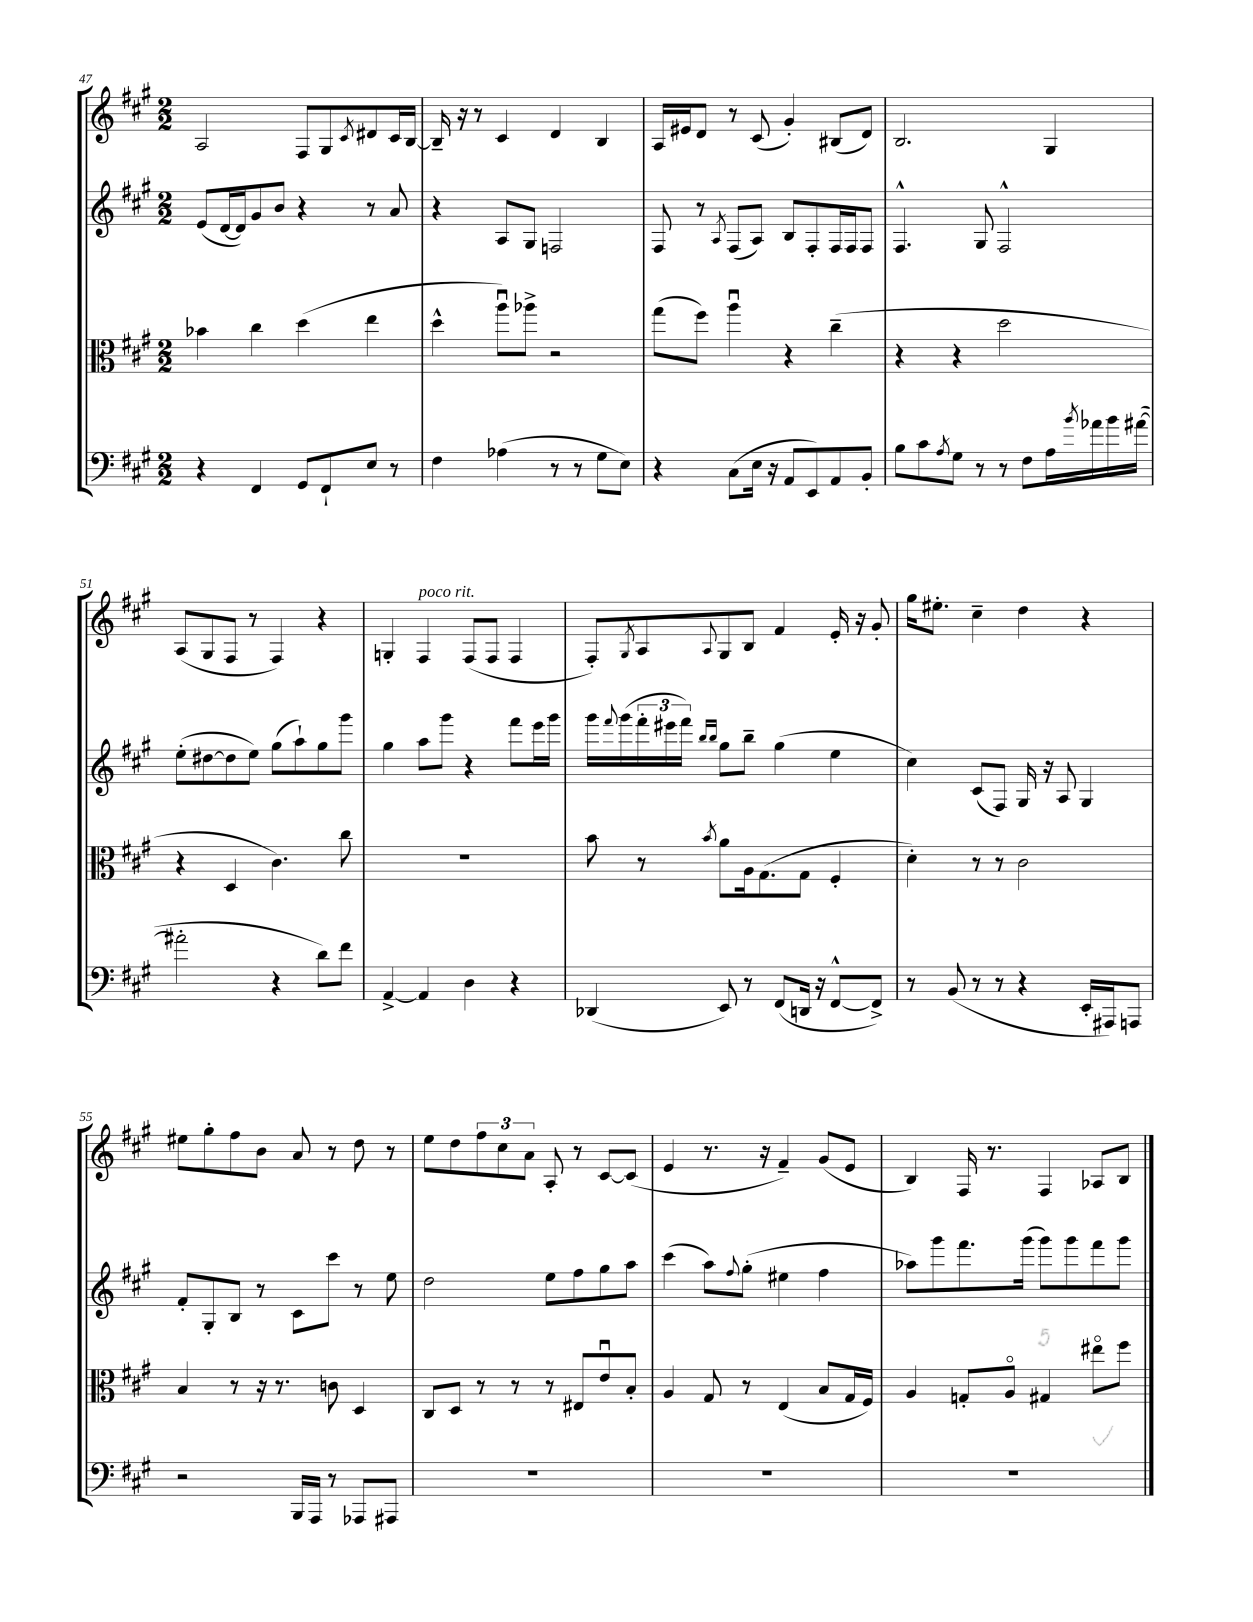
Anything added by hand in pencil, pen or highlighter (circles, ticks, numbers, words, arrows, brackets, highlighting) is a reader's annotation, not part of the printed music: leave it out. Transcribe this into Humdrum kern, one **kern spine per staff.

**kern	**kern	**kern	**kern
*staff4	*staff3	*staff2	*staff1
*clefF4	*clefC3	*clefG2	*clefG2
*k[f#c#g#]	*k[f#c#g#]	*k[f#c#g#]	*k[f#c#g#]
*M2/2	*M2/2	*M2/2	*M2/2
4r	4b-	(8e	2A
.	.	[16d	.
.	.	16d])	.
4FF#	4cc#	8g#	.
.	.	8b	.
8GG#	(4dd	4r	8F#
8FF#`	.	.	8G#
.	.	.	8qc#
8E	4ee	8r	8d#
8r	.	8a	16c#
.	.	.	[16B
=	=	=	=
4F#	4dd^^	4r	16B~]
.	.	.	16r
.	.	.	8r
(4A-	8aau)	8A	4c#
.	8aa-^	8G#	.
8r	2r	2F	4d
8r	.	.	.
8G#	.	.	4B
8E)	.	.	.
=	=	=	=
4r	(8gg#	8F#	16A
.	.	.	16e#
.	8ff#)	8r	8d
.	.	8qA	.
(8C#	4aau	(8F#	8r
16E	.	8A)	(8c#
16r	.	.	.
8AA	4r	8B	4g#')
8EE)	.	8F#'	.
8AA	(4cc#~	16F#	(8B#
.	.	16F#	.
8BB'	.	8F#	8d)
=	=	=	=
8B	4r	4.F#^^	2.B
8c#	.	.	.
8qA	.	.	.
8G#	4r	.	.
8r	.	8G#	.
8r	2dd	2F#^^	.
8F#	.	.	.
16A	.	.	4G#
8qb	.	.	.
16a-	.	.	.
16b	.	.	.
([16a#	.	.	.
=	=	=	=
2a#']	4r	(8ee'	(8A
.	.	[8dd#	8G#
.	4D	8dd#]	8F#
.	.	8ee)	8r
4r	4.c#)	(8gg#	4F#)
.	.	8aa`)	.
8d)	.	8gg#	4r
8f#	8cc#	8ggg#	.
=	=	=	=
[4AA^	1r	4gg#	4G'
4AA]	.	8aa	4F#
.	.	8ggg#	.
4D	.	4r	(8F#
.	.	.	8F#
4r	.	8fff#	4F#
.	.	16eee	.
.	.	16ggg#	.
=	=	=	=
(4DD-	8b	16ggg#	8F#')
.	.	8qqfff#	.
.	.	(16ggg#	.
.	.	.	8qG#
.	8r	24fff#'	8A
.	.	24eee#	.
.	.	24fff#)	.
.	.	16qqbb	.
.	8qb	16qqbb	8qqA
8EE)	8a	8gg#	8G#
8r	16A	8bb~	8B
.	(8.G#	.	.
(8FF#	.	(4gg#	4f#
16DD	8G#	.	.
16r	.	.	.
[8FF#^^	4F#'	4ee	16e'
.	.	.	16r
8FF#^])	.	.	8g#'
=	=	=	=
8r	4d')	4cc#)	16gg#
.	.	.	8.ee#'
(8BB	.	.	.
8r	8r	(8c#	4cc#~
8r	8r	8F#)	.
4r	2c#	16G#	4dd
.	.	16r	.
.	.	8A	.
16EE'	.	4G#	4r
16AAA#)	.	.	.
8AAA	.	.	.
=	=	=	=
2r	4B	8f#'	8ee#
.	.	8G#'	8gg#'
.	8r	8B	8ff#
.	16r	8r	8b
.	8.r	.	.
16BBB	.	8c#	8a
16AAA	.	.	.
8r	8c	8ccc#	8r
8AAA-	4D	8r	8dd
8AAA#	.	8ee	8r
=	=	=	=
1r	8C#	2dd	8ee
.	8D	.	8dd
.	8r	.	12ff#
.	.	.	12cc#
.	8r	.	.
.	.	.	12a
.	8r	8ee	8A'
.	8E#	8ff#	8r
.	8eu	8gg#	[8c#
.	8B'	8aa	(8c#]
=	=	=	=
1r	4A	(4ccc#	4e
.	8G#	8aa)	8.r
.	.	8qqff#	.
.	8r	(8gg#'	.
.	.	.	16r
.	(4E	4ee#	4f#~)
.	8B	4ff#	(8g#
.	16G#	.	8e
.	16F#)	.	.
=	=	=	=
1r	4A	8aa-)	4B)
.	.	8ggg#	.
.	8G'	8.fff#	16F#
.	.	.	8.r
.	8Ao	.	.
.	.	(16ggg#	.
.	4G#	8ggg#)	4F#
.	.	8ggg#	.
.	8ee#o	8fff#	8A-
.	8ff#	8ggg#	8B
==	==	==	==
*-	*-	*-	*-
